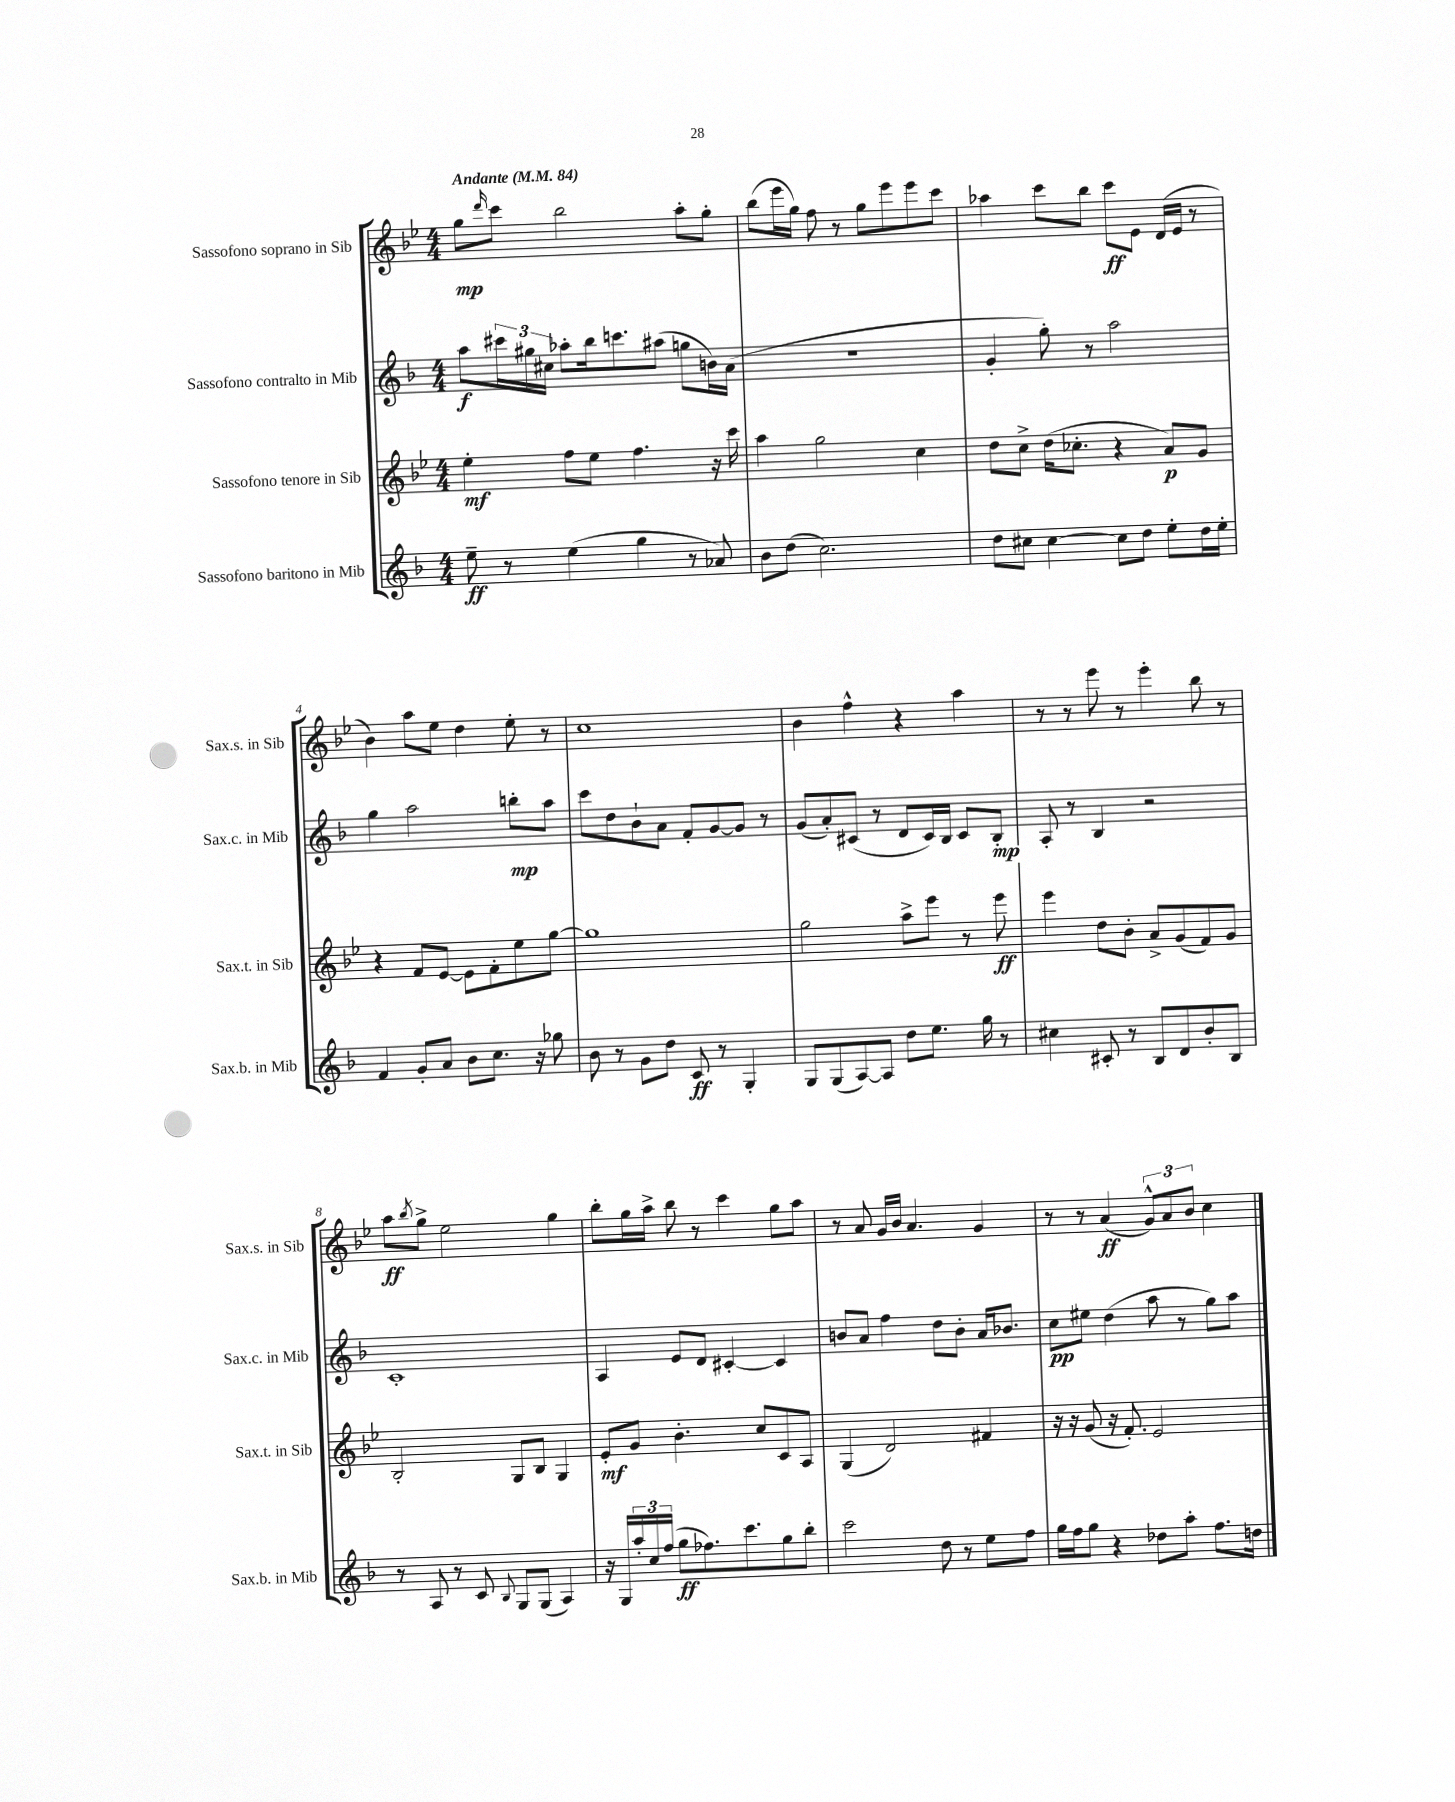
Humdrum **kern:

**kern	**dynam	**kern	**dynam	**kern	**dynam	**kern	**dynam
*part4	*part4	*part3	*part3	*part2	*part2	*part1	*part1
*staff4	*staff4	*staff3	*staff3	*staff2	*staff2	*staff1	*staff1
*I"Sassofono baritono in Mib	*	*I"Sassofono tenore in Sib	*	*I"Sassofono contralto in Mib	*	*I"Sassofono soprano in Sib	*
*I'Sax.b. in Mib	*	*I'Sax.t. in Sib	*	*I'Sax.c. in Mib	*	*I'Sax.s. in Sib	*
*clefG2	*	*clefG2	*	*clefG2	*	*clefG2	*
*k[b-]	*	*k[b-e-]	*	*k[b-]	*	*k[b-e-]	*
*M4/4	*	*M4/4	*	*M4/4	*	*M4/4	*
*MM84	*	*MM84	*	*MM84	*	*MM84	*
=1	=1	=1	=1	=1	=1	=1	=1
!	!	!	!	!	!	!LO:TX:a:B:t=Andante	!
8ee~\	ff	4ee-'\	mf	8aa\L	f	8gg\L	mp
.	.	.	.	.	.	16qqddd/	.
8r	.	.	.	24ccc#X\L	.	8ccc\J	.
.	.	.	.	24gg#X\	.	.	.
.	.	.	.	24cc#X\JJ	.	.	.
(4ee\	.	8ff\L	.	8aa-X'\L	.	2bb-\	.
.	.	8ee-\J	.	16bb-\k	.	.	.
.	.	.	.	8.cccn\	.	.	.
4gg\	.	4.ff\	.	.	.	.	.
.	.	.	.	(8aa#X\J	.	.	.
8r	.	.	.	8ggn\L	.	8aa'\L	.
8a-X/)	.	16r	.	16bn\L)	.	8gg'\J	.
.	.	16ccc\	.	(16a\JJ	.	.	.
=2	=2	=2	=2	=2	=2	=2	=2
8b-\L	.	4aa\	.	1r	.	(8bb-\L	.
(8dd\J	.	.	.	.	.	16eee-\L	.
.	.	.	.	.	.	16gg\JJ)	.
2.cc\)	.	2gg\	.	.	.	8ff\	.
.	.	.	.	.	.	8r	.
.	.	.	.	.	.	8gg\L	.
.	.	.	.	.	.	8eee-\	.
.	.	4cc\	.	.	.	8eee-\	.
.	.	.	.	.	.	8ccc\J	.
=3	=3	=3	=3	=3	=3	=3	=3
8dd\L	.	8dd\L	.	4g'/	.	4aa-X\	.
8cc#X\J	.	8cc^\J	.	.	.	.	.
[4cc#\	.	(16dd\KL	.	8gg'\)	.	8ccc\L	.
.	.	8.cc-X'\J	.	.	.	.	.
.	.	.	.	8r	.	8bb-\J	.
8cc#\L]	.	4r	.	2aa\	.	8ccc\L	ff
8dd\J	.	.	.	.	.	8e-\J	.
8ee'\L	.	8a/L)	p	.	.	(16d/LL	.
.	.	.	.	.	.	16e-/JJ	.
16dd\L	.	8g/J	.	.	.	8r	.
16ee'\JJ	.	.	.	.	.	.	.
!!LO:LB:g=z
=4	=4	=4	=4	=4	=4	=4	=4
4f/	.	4r	.	4gg\	.	4b-\)	.
8g'/L	.	8f/L	.	2aa\	.	8aa\L	.
8a/J	.	[8e-/J	.	.	.	8ee-\J	.
8b-\L	.	8e-\L]	.	.	.	4dd\	.
8.cc\J	.	8f'\	.	.	.	.	.
.	.	8ee-\	.	8bbn'\L	mp	8ee-'\	.
16r	.	.	.	.	.	.	.
8gg-X\	.	[8gg\J	.	8aa\J	.	8r	.
=5	=5	=5	=5	=5	=5	=5	=5
8b-\	.	1gg]	.	8ccc\L	.	1cc	.
8r	.	.	.	8dd\	.	.	.
8g\L	.	.	.	8b-`\	.	.	.
8dd\J	.	.	.	8a\J	.	.	.
8c/	ff	.	.	8f'/L	.	.	.
8r	.	.	.	[8g/	.	.	.
4G'/	.	.	.	8g/J]	.	.	.
.	.	.	.	8r	.	.	.
=6	=6	=6	=6	=6	=6	=6	=6
8G/L	.	2gg\	.	(8g/L	.	4b-\	.
(8G/	.	.	.	8a'/)	.	.	.
[8A/)	.	.	.	(8c#X/J	.	4ff^^\	.
8A/J]	.	.	.	8r	.	.	.
8dd\L	.	8aa^\L	.	8d/L	.	4r	.
8.ee\J	.	8eee-\J	.	16c#/L)	.	.	.
.	.	.	.	16B-/JJ	.	.	.
.	.	8r	.	8c#/L	.	4aa\	.
16gg\	.	.	.	.	.	.	.
8r	.	8eee-\	ff	8B-'/J	mp	.	.
=7	=7	=7	=7	=7	=7	=7	=7
4cc#X\	.	4eee-\	.	8A'/	.	8r	.
.	.	.	.	8r	.	8r	.
8c#X'/	.	8dd\L	.	4B-/	.	8eee-\	.
8r	.	8b-'\J	.	.	.	8r	.
8B-/L	.	8a^/L	.	2r	.	4eee-'\	.
8d/	.	(8g/	.	.	.	.	.
8b-'/	.	8f/)	.	.	.	8bb-\	.
8B-/J	.	8g/J	.	.	.	8r	.
!!LO:LB:g=z
=8	=8	=8	=8	=8	=8	=8	=8
8r	.	2B-'/	.	1c'	.	8aa\L	ff
.	.	.	.	.	.	8qbb-/	.
8A/	.	.	.	.	.	8gg^\J	.
8r	.	.	.	.	.	2ee-\	.
8c/	.	.	.	.	.	.	.
8qqB-/	.	.	.	.	.	.	.
8G/L	.	8G/L	.	.	.	.	.
(8G/J	.	8B-/J	.	.	.	.	.
4A/)	.	4G/	.	.	.	4gg\	.
=9	=9	=9	=9	=9	=9	=9	=9
16r	.	8e-'/L	mf	4A/	.	8bb-'\L	.
16G/LL	.	.	.	.	.	.	.
24aa'/	.	8g/J	.	.	.	16gg\L	.
24cc/	.	.	.	.	.	.	.
.	.	.	.	.	.	16aa^\JJ	.
(24ff/JJ	.	.	.	.	.	.	.
8gg\L	ff	4.b-'\	.	8e/L	.	8bb-\	.
8.ff-X\)	.	.	.	8d/J	.	8r	.
.	.	.	.	[4c#X'/	.	4ccc\	.
8.ccc\	.	.	.	.	.	.	.
.	.	8cc/L	.	.	.	.	.
8gg\	.	8c/	.	4c#/]	.	8gg\L	.
8bb-'\J	.	8A/J	.	.	.	8aa\J	.
=10	=10	=10	=10	=10	=10	=10	=10
2ccc\	.	(4G/	.	8bn/L	.	8r	.
.	.	.	.	8a/J	.	8a/	.
.	.	2d/)	.	4ff\	.	16g/LL	.
.	.	.	.	.	.	16b-/JJ	.
.	.	.	.	.	.	4.a/	.
8dd\	.	.	.	8dd\L	.	.	.
8r	.	.	.	8b'\J	.	.	.
8ee\L	.	4f#X/	.	16a/KL	.	4g/	.
.	.	.	.	8.b-X/J	.	.	.
8ff\J	.	.	.	.	.	.	.
=11	=11	=11	=11	=11	=11	=11	=11
16gg\LL	.	16r	.	8cc\L	pp	8r	.
16ff\J	.	16r	.	.	.	.	.
8gg\J	.	(8g/	.	8ee#X\J	.	8r	.
4r	.	16r	.	(4dd\	.	(4a/	ff
.	.	8.f'/)	.	.	.	.	.
8dd-X\L	.	2e-/	.	8aa\	.	12g^^/L)	.
.	.	.	.	.	.	12a/	.
8aa'\J	.	.	.	8r	.	.	.
.	.	.	.	.	.	12b-/J	.
8.ff\L	.	.	.	8gg\L)	.	4cc\	.
.	.	.	.	8aa\J	.	.	.
16ddn\Jk	.	.	.	.	.	.	.
==	==	==	==	==	==	==	==
*-	*-	*-	*-	*-	*-	*-	*-
